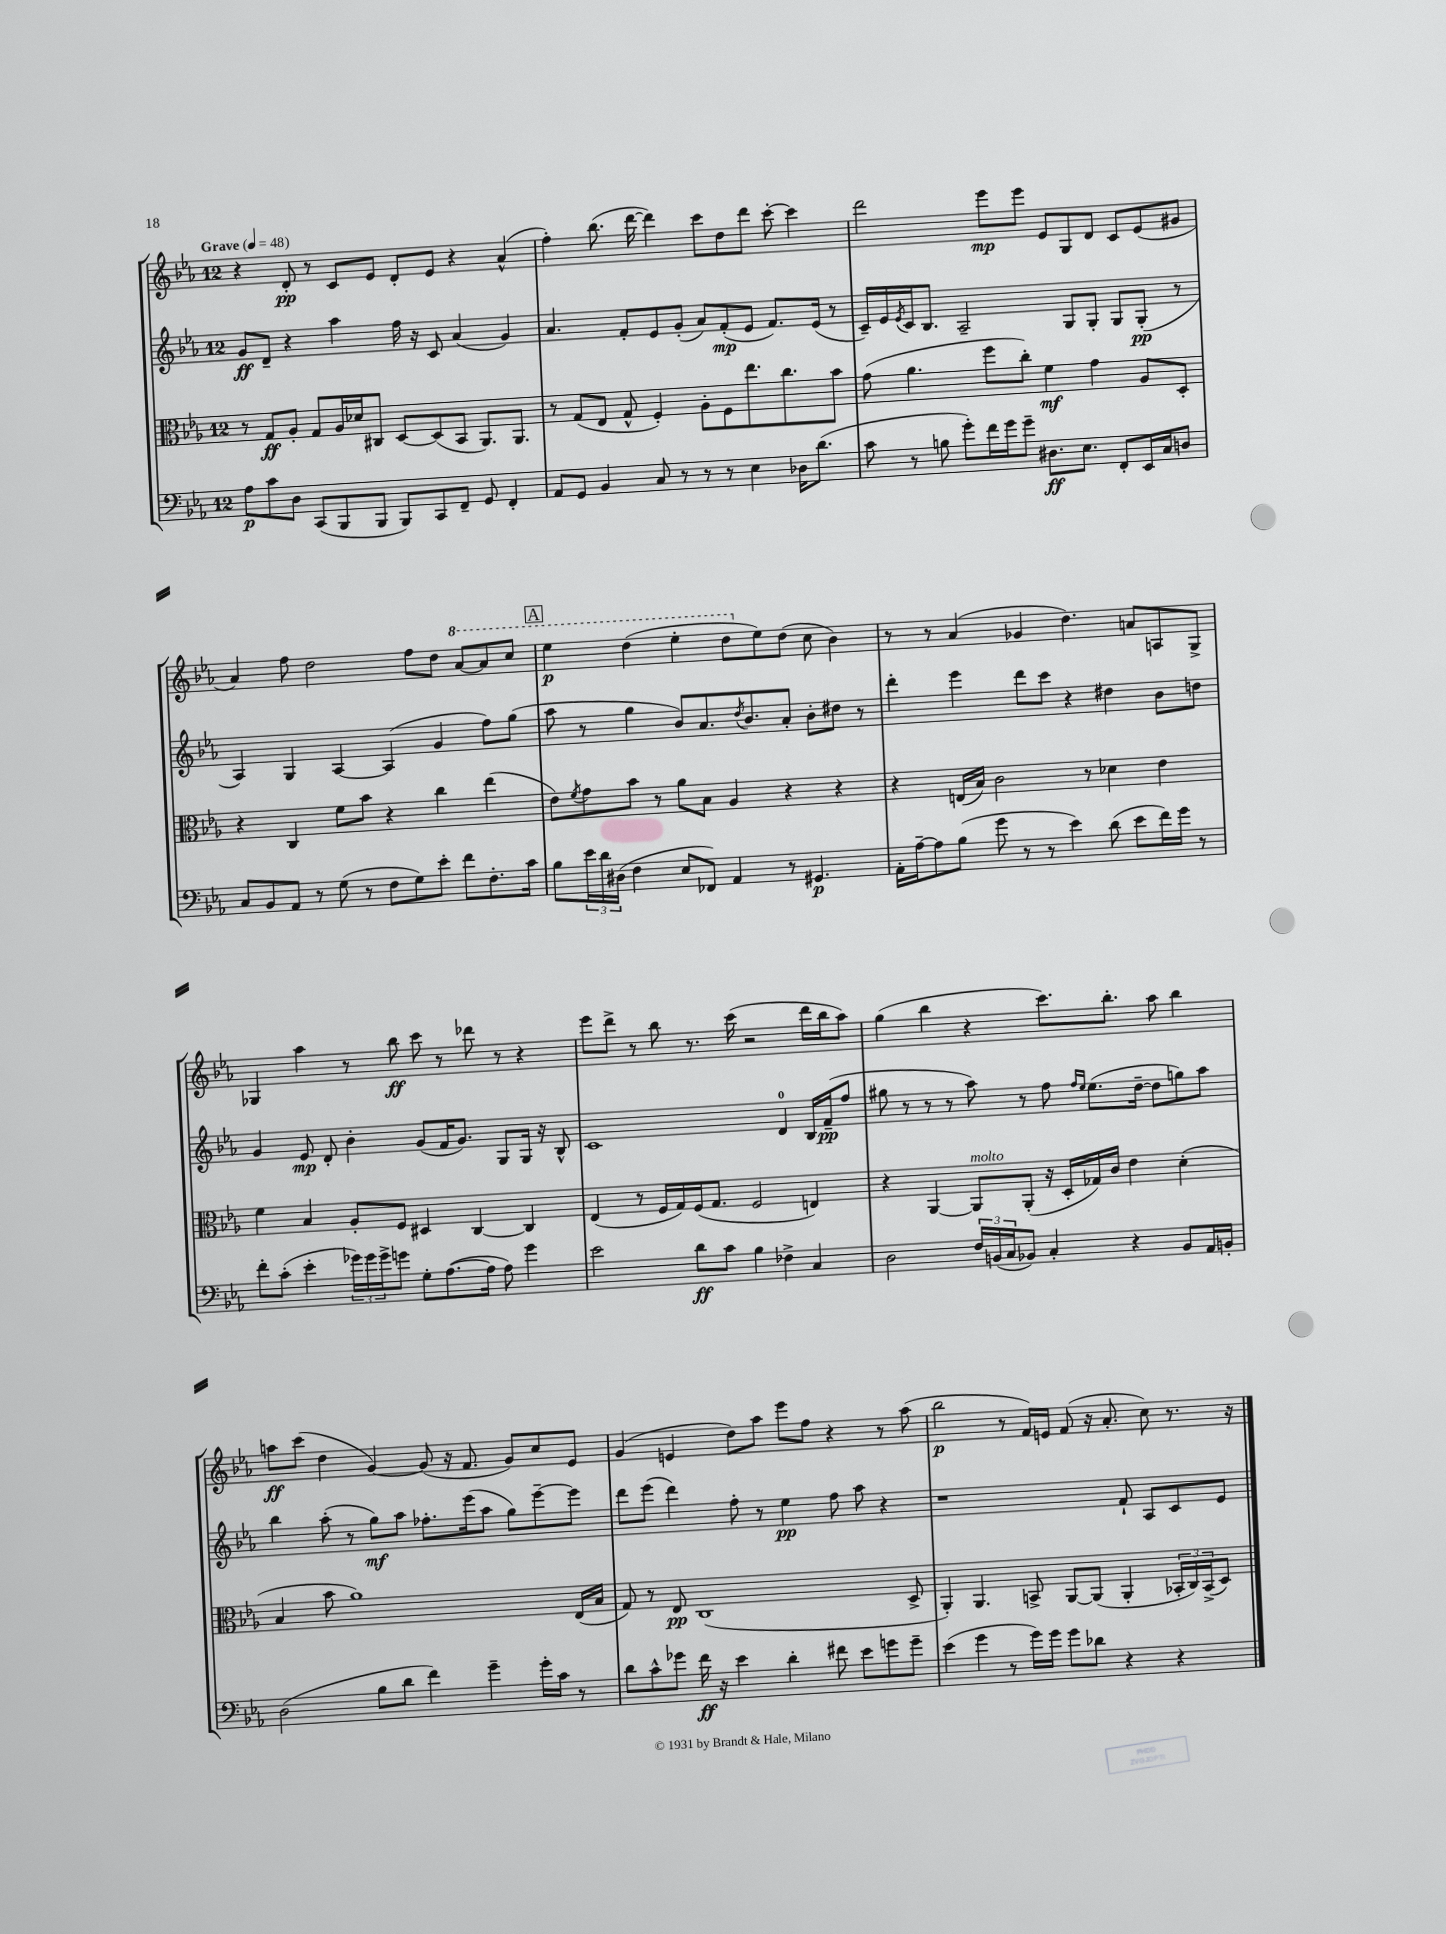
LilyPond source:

<<
\new StaffGroup <<
\new Staff = "s0" {
    \clef treble \key ees \major \once \override Staff.TimeSignature.style = #'single-digit \time 12/8 \tempo "Grave" 4 = 48
    r4 d'8-.\pp r8 c'8 ees'8 d'8-. ees'8 r4 aes'4-^( |
    f''4-.) bes''8.( d'''16~ d'''4) c'''8 d''8 d'''8 c'''8~-. c'''4 |
    d'''2 ees'''8\mp ees'''8 ees'8 g8 d'8 c'8 ees'8( gis'8 |
    aes'4) f''8 d''2 f''8 d''8 \ottava #1 aes''8~ aes''8 c'''8 |
    \mark \markup { \box "A" } ees'''4\p d'''4( ees'''4-. d'''8 \ottava #0 ees''8) d''8( c''8 bes'4) |
    r8 r8 aes'4( ges'4 d''4.) a'8 a8 g8-> |
    ges4 aes''4 r8 bes''8\ff c'''8 r8 des'''8 r8 r4 |
    ees'''8 d'''8-> r8 bes''8 r8. c'''16( r2 d'''16 bes''16 aes''8) |
    g''4( bes''4 r4 c'''8.) bes''8.-. aes''8 bes''4 |
    a''8\ff c'''8( d''4 g'4~) g'8( r16 f'8. g'8) c''8 ees'8 |
    g'4( e'4 d''8) aes''8 ees'''8 f''8 r4 r8 aes''8( |
    bes''2\p r8 f'16) e'16 f'8( r16 aes'8.-. c''8) r8. r16 \bar "|." |
}
\new Staff = "s1" {
    \clef treble \key ees \major \once \override Staff.TimeSignature.style = #'single-digit \time 12/8
    g'8\ff d'8-- r4 aes''4 f''16 r16 c'8 aes'4( g'4) |
    aes'4. f'8-. ees'8 g'8-.( aes'8) f'8-.\mp( ees'8 f'8.) ees'16( r8 |
    c'16--) ees'16 \acciaccatura { ees'8 } c'16 bes8. aes2-- g8 g8-. g8 g8-.\pp( r8 |
    aes4) g4 aes4~ aes4( g'4 f''8) g''8( |
    \mark \markup { \box "A" } aes''8 r8 g''4 bes'8) aes'8. \acciaccatura { d''8 } bes'8. aes'8-. bes'8-. dis''8 r8 |
    d'''4-. ees'''4 d'''8 c'''8 r4 dis''4 bes'8 d''8 |
    g'4 ees'8\mp d'8-. bes'4-. g'8( f'16 g'8.) g8 g16 r16 bes8-^ |
    c'1 d'4-0 bes16 f'16--\pp( f''8 |
    gis''8 r8 r8 r8 aes''8) r8 f''8 \grace { f''16 ees''16 } ees''8.( d''16~-- d''8 g''8) aes''8 |
    bes''4 aes''8-.( r8 g''8\mf) aes''8 fes''8.-. ees'''16( aes''8 g''8) ees'''8~-- ees'''8 |
    d'''8 ees'''8( d'''4) f''8-. r8 ees''4\pp f''8 aes''8 r4 |
    r1 f'8-! aes8 c'8 ees'8 \bar "|." |
}
\new Staff = "s2" {
    \clef alto \key ees \major \once \override Staff.TimeSignature.style = #'single-digit \time 12/8
    r8 g8\ff aes8-. g8 aes16 des'16 cis8 d8~ d8( bes,8 aes,8.) aes,8. |
    r8 g8( ees8 g8-^ f4-.) aes8-. f8 ees''8. c''8. bes'8 |
    g'8( aes'4. f''8 c''8-.) f'4\mf g'4 aes8 d8-. |
    r4 c4 f'8 bes'8 r4 c''4 ees''4( |
    \mark \markup { \box "A" } ees'8) \acciaccatura { f'8 } g'8 bes'8 r8 aes'8 bes8 aes4 r4 r4 |
    r4 e16( bes16) c'2 r8 des'4 ees'4 |
    f'4 bes4 aes8-. f8 dis4 c4~ c4 |
    ees4( r8 f16 g16) f16( g8. f2 e4) |
    r4 aes,4~ aes,8^\markup { \italic "molto" } aes,8-.( r16 d16-. ges16) c'16 ees'4 d'4-.( |
    bes4 bes'8 aes'1) ees16( bes16 |
    g8) r8 ees8\pp c1( d8-> |
    aes,4-.) aes,4. b,8-> aes,8~ aes,8( aes,4-. \tuplet 3/2 { bes,16-. c16) bes,16->( } d8) \bar "|." |
}
\new Staff = "s3" {
    \clef bass \key ees \major \once \override Staff.TimeSignature.style = #'single-digit \time 12/8
    aes8\p c'8 d8 c,8( bes,,8 bes,,8 bes,,8) c,8 f,8-- g,8 f,4-. |
    aes,8 g,8 bes,4 c8 r8 r8 r8 ees4 des16 d'8.( |
    c'8 r8 b8 g'8-.) f'16 g'16 g'8-- dis8.\ff ees8. f,8-. ees,16 c16 d8 |
    c8 bes,8 aes,8 r8 g8( r8 f8 g8) ees'8-. f'8 f8.-. c'16 |
    \mark \markup { \box "A" } bes8 \tuplet 3/2 { ees'16 d'16 dis16( } f4 ees8 fes,8) aes,4 r8 gis,4.\p |
    aes,16-. aes16~-- aes8 bes8( g'8 r8 r8 ees'4) d'8( ees'8 f'16) g'16 r8 |
    f'8-. c'8-.( ees'4-. \tuplet 3/2 { ges'16) ges'16 ges'16-> } g'8 g8-. aes8.~( aes16 aes8) g'4 |
    ees'2 d'8\ff c'8 bes4 fes4-> c4 |
    d2 \tuplet 3/2 { f16 b,16( c16 } bes,8) c4-. r4 bes,8 aes,16 b,16-. |
    d2( bes8 d'8 f'4) g'4-- g'16-. c'16 r8 |
    d'8 c'8-^ ges'8 f'16\ff r16 ees'4 d'4-. fis'8 ees'8 g'8 g'8-- |
    ees'4( g'4 r8 g'16) g'16 g'8 des'8 r4 r4 \bar "|." |
}
>>
>>
\layout { \context { \Score \remove "Bar_number_engraver" } }
